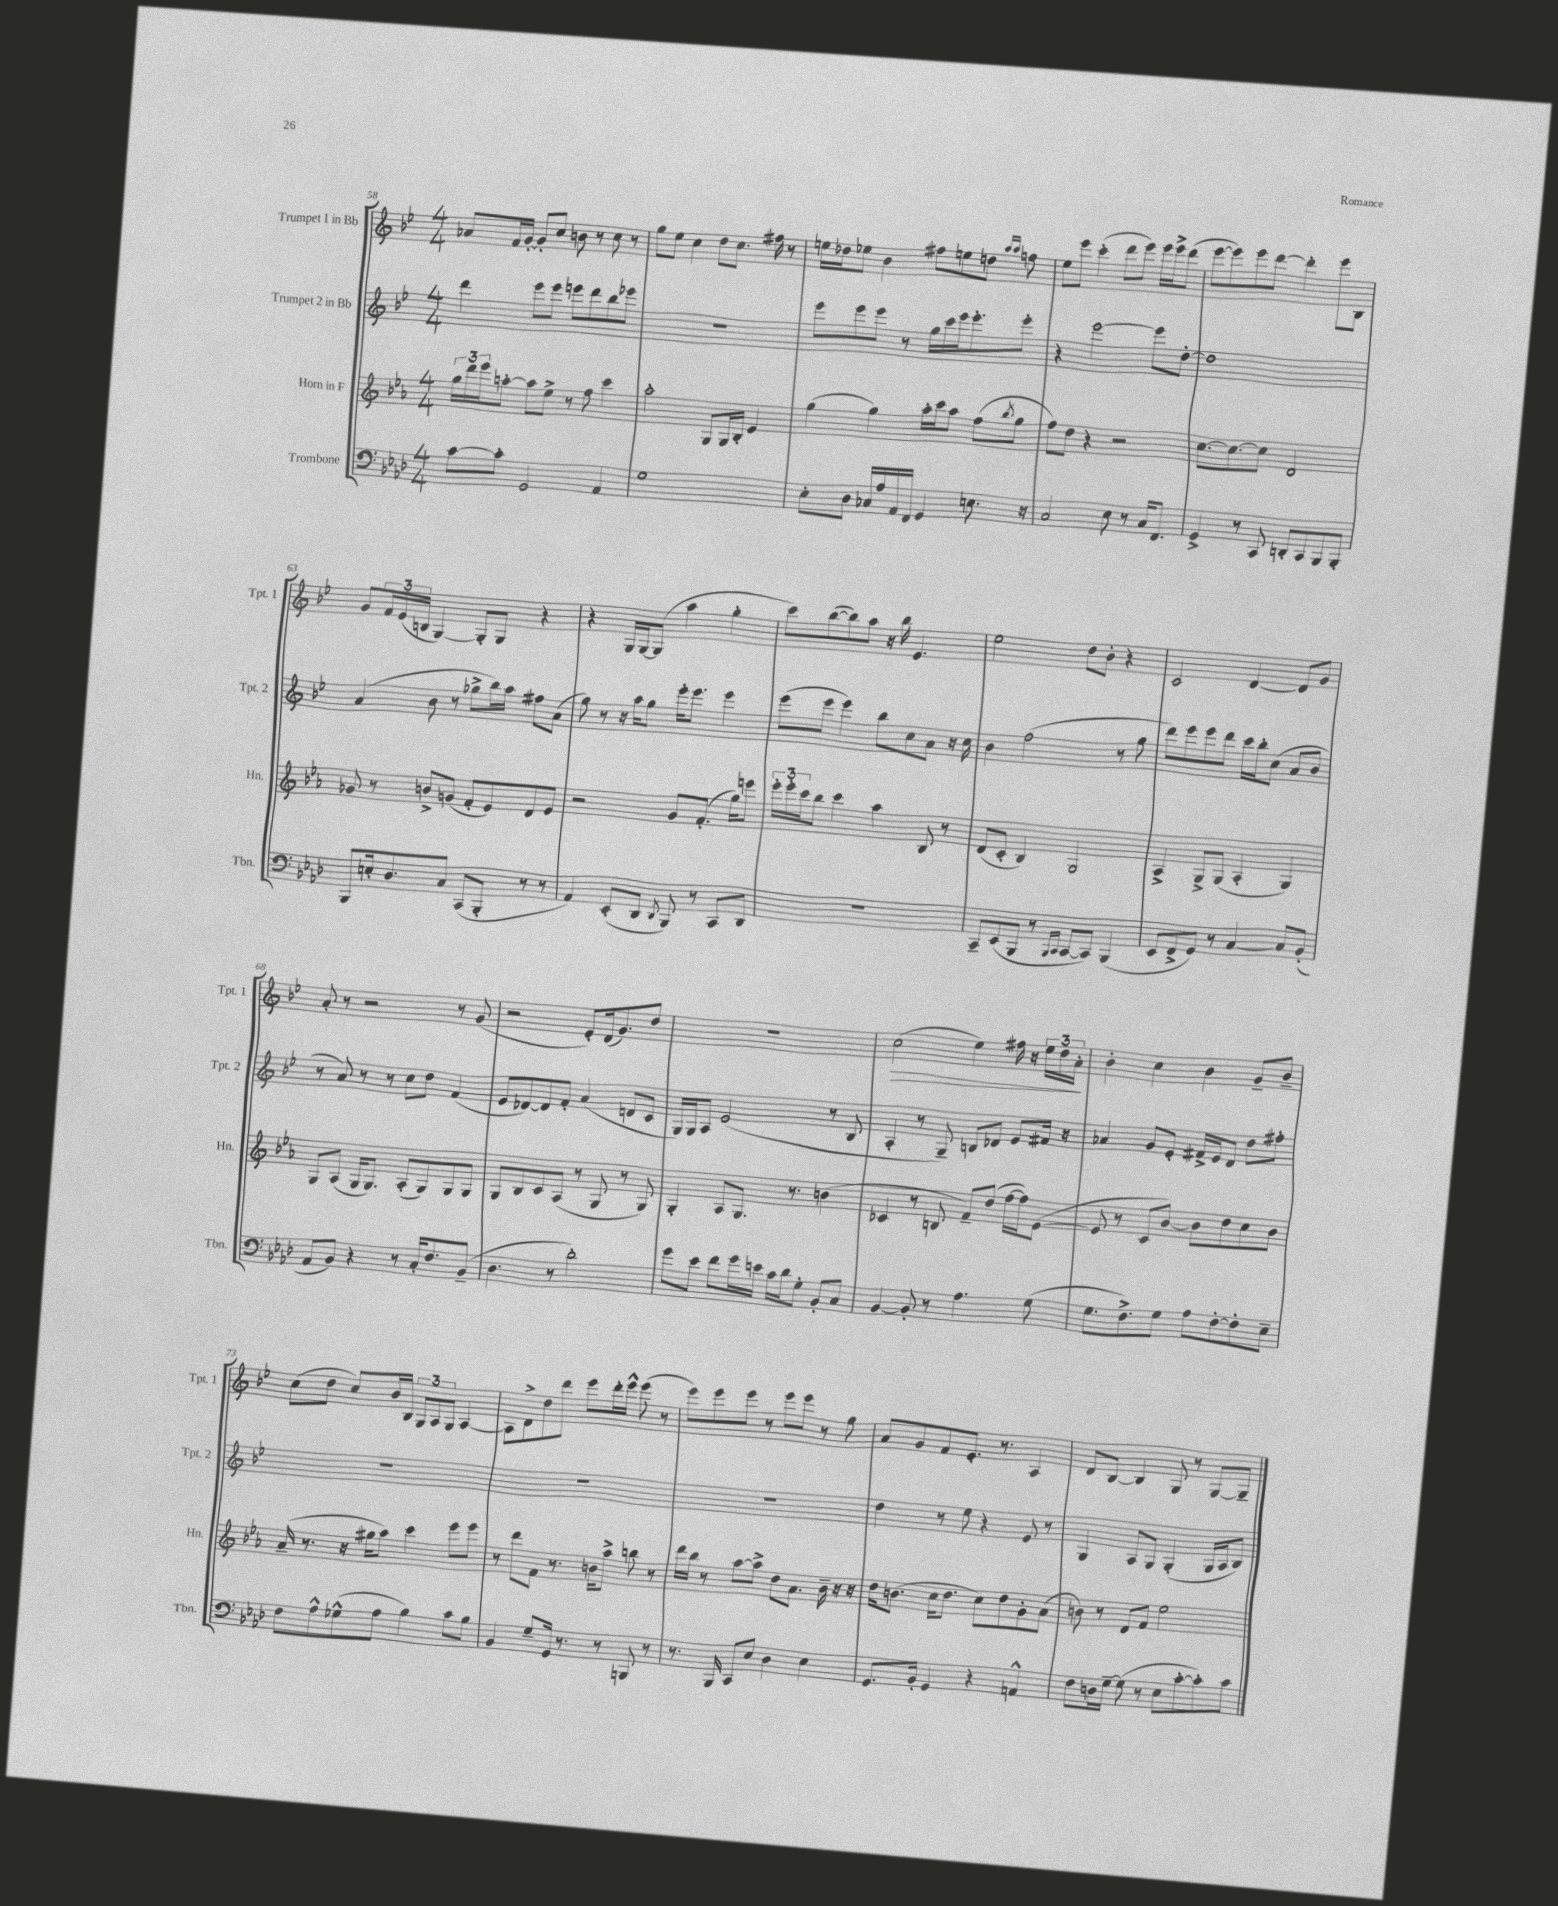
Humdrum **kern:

**kern	**kern	**kern	**kern
*staff4	*staff3	*staff2	*staff1
*clefF4	*clefG2	*clefG2	*clefG2
*k[b-e-a-d-]	*k[b-e-a-]	*k[b-e-]	*k[b-e-]
*M4/4	*M4/4	*M4/4	*M4/4
[8c\L	24gg\LL	4ddd\	8a-/L
.	24ddd\	.	.
.	24eee-\J	.	.
8c'\]J	[8aa'\J	.	16f/L
.	.	.	[16g'/JJ
2GG/	8aa\]L	8eee-\L	8g'/]L
.	8ee-^\J	8eee-\J	8cc/J
.	8r	8eee\L	8b\
.	8ff\	8ddd\	8r
4AA-/	4ccc\	8bb-\	8cc\
.	.	8eee-\J	8r
=	=	=	=
1G	2aa-'\	1r	8gg\L
.	.	.	8ee-\J
.	.	.	4cc\
.	8G/L	.	8dd\L
.	16G/L	.	8.cc\J
.	16B-'/JJ	.	.
.	4e-/	.	.
.	.	.	16ff#\
.	.	.	8r
=	=	=	=
8E-'\L	(4gg\	8eee-\L	16ee\LL
.	.	.	16dd-\J
8D-\J	.	8eee-\	8ee-\J
16C-/LL	4gg\)	8eee-\J	4b-\
16A-/	.	.	.
16AA-/	.	8r	.
16FF/JJ	.	.	.
4GG/	16aa-'\LL	16gg\LL	8ff#\L
.	16ccc\J	16ccc\	.
.	8aa-\J	16eee-\J	8ee\
.	.	8.eee-'\	.
8.E\	(8ff\L	.	8dd\J
.	.	.	16qqaa/LL
.	8qbb-/	.	16qqaa/JJ
.	8gg\J	8eee-'\J	8ff\
16r	.	.	.
=	=	=	=
2C/	8ff\L)	4r	8ee-\L
.	8dd\J	.	8eee-\J
.	4r	[2eee-\	(4ccc'\
8E-\	2r	.	8ddd\L
8r	.	.	8eee-\J)
16C/LK	.	8eee-\]L	16eee-\LL
8.FF/J	.	.	16eee-^\J
.	.	[8dd'\J	(8ddd\J
=	=	=	=
4GG^/	[8.cc\L	1dd]	[8eee-\L
.	.	.	8eee-\])
.	8.cc\_	.	.
8r	.	.	8eee-\
8CC/	8cc\]J	.	[8ddd\J
8DD'/L	2d/	.	4ddd'\]
8CC/	.	.	.
8BBB-/	.	.	8eee-\L
8BBB-'/J	.	.	8B-\J
=	=	=	=
8BBB-/L	8g-/	(4a/	8g/L
16E'/k	8r	.	24f/L
.	.	.	(24e-/
8.D-/	.	.	.
.	.	.	24B/JJ
.	8b^/L	8b-\	[4G/)
8C/J	(8g/J	8r	.
(8CC/L	8f'/L	8gg-^\L	8G'/]L
8BBB-'/J	8e-/)	16bb-\L)	8G/J
.	.	16aa\JJ	.
8r	8d/	8ff#\L	4r
8r	8e-/J	(8a\J	.
=	=	=	=
4AA-/)	2r	8gg\)	4r
.	.	8r	.
(8EE-'/L	.	16r	16G/LL
.	.	16aa\LK	[16G/J
8DD-/J	.	8gg\J	(8G/]J
8qDD-/	.	.	.
8BBB-/)	8g/L	16eee-'\LK	4aa\
.	.	8.eee-\J	.
8r	(8.f'/J	.	.
8CC/L	.	4eee-\	4gg'\
.	16gg\LK)	.	.
8DD-/J	8eee\J	.	.
=	=	=	=
1r	24eee-'\LL	(8eee-\L	8ccc\L)
.	24eee-'\	.	.
.	24ccc\J	.	.
.	8bb-\J	8eee-\J	([8bb-\
.	4ccc\	4eee-\)	8bb-\])
.	.	.	8aa\J
.	4aa-\	8bb-\L	16r
.	.	.	16bb-\
.	.	8cc\	4.e-/
.	8B-/	8a\J	.
.	8r	16r	.
.	.	16cc\	.
=	=	=	=
8CC~/L	(8d/L	4b-\	2ee-\
(8EE-/	8c'/J	.	.
8BBB-/J	4B-/)	(2ff\	.
8r	.	.	.
16qqBBB-/LL	.	.	.
16qqCC/JJ	.	.	.
[8CC/L	2G/	.	8dd\L
8CC/]J)	.	.	8b-'\J
(4BBB-/	.	8r	4r
.	.	8gg\	.
=	=	=	=
8EE-/L	4A-^/	8ddd\L)	2c/
8FF^/	.	8eee-\	.
8GG/J)	8G^/L	8eee-\	.
8r	(8G/J	8ddd\J	.
[4C/	4A-'/	16ccc\LL	[4d/
.	.	16bb-'\J	.
.	.	(8cc\J	.
8C/]L	4G/)	8a/L	8d/]L
(8BB-'/J	.	8b-/J	8g/J
=	=	=	=
8AA-/L	8G/L	8r	8a'/
8BB-/J)	(8A-/J	8a/)	8r
4r	16G/LK	8r	2r
.	8.G/J)	.	.
.	.	8r	.
8r	(8A-'/L	8cc\L	.
16C'/LK	8G/)	8dd\J	.
8.F/	.	.	.
.	8G/	(4f/	8r
(8BB-~/J	8G/J	.	(8g/
=	=	=	=
4.D-\	8G/L	8e-/L	2r
.	8B-/	[8d-/)	.
.	8c/	8d-/]	.
8r	(8A-/J	8f'/J	.
2d-'\)	8r	(4a/	8e-'/L)
.	8G/	.	(16d/k
.	.	.	8.g/)
.	8r	8d/L	.
.	8G/)	8c/J	8dd/J
=	=	=	=
8g\L	4G'/	16G/LL)	1r
.	.	16G/J	.
8e-\J	.	8A/J	.
8f\L	8A-/L	(2e-/	.
16g\L	8.G/J	.	.
16e\JJ	.	.	.
16c\LL	.	.	.
16d-\J	8.r	.	.
8G'\J	.	.	.
8BB-'/L	(4b\	8r	.
8C/J	.	8B-/	.
=	=	=	=
[4BB-/	4c-/	4A'/	(2cc\
8BB-'/]	8r	8r	.
8r	8B/	8G~/)	.
4.A-\	8f~/L)	8B/L	4ee-\)
.	(8dd/J	8d-/J	.
.	[16ff\LL	8e-/L	16ff#\
.	16ff\]J)	.	16r
(8G\	([8e-\J	16f#/Jk	24ee-\LL
.	.	.	24dd\
.	.	16r	.
.	.	.	24a'\JJ
=	=	=	=
8.G\L	8e-/]	4a-/	4b-'\
.	8r	.	.
8.F^\)	.	.	.
.	8c/L	8g/L	4cc\
8G\J	[8b-/J)	8e-'/J	.
8A-\L	8b-\]L	16f#^/LL	4b-\
.	.	16e-/J	.
[8F'\	8dd\	8d/J	.
8F'\]	8cc\	8dd\L	8g~/L
8E-~\J	8b-\J	8ff#'\J	8b-~/J
=	=	=	=
8F\L	(16a-~/	1r	(8cc\L
.	8.r	.	.
8A-^^\	.	.	8dd\J
(8G-^^\	16r	.	8cc/L)
.	16gg#\LK	.	.
8A-\J	8aa-\J)	.	16b-/L
.	.	.	16B-/JJ
4B-\)	4ccc\	.	12G/L
.	.	.	12A/
.	.	.	12G/J
8c\L	8eee-\L	.	[4A/
8B-\J	8eee-\J	.	.
=	=	=	=
4BB-/	8r	1r	8A\]L
.	8ddd\L	.	8d^\
8G~/L	8f\J	.	8dd\
16GG/Jk	8.r	.	8ddd\J
8.r	.	.	.
.	.	.	8eee-\L
.	16b\LK	.	.
8r	8aa-^\J	.	16ddd'\L
.	.	.	16eee-^^\JJ
8BBB/	8bb\	.	(8eee-\
8r	8r	.	8r
=	=	=	=
8.r	16ddd\LL	1r	8eee-\L)
.	16bb-\JJ	.	.
.	8r	.	8eee-\
16BBB-/	.	.	.
8CC/L	[8aa-\L	.	8eee-\J
8E-/J	8aa-^\]J	.	8r
4D-\	8dd\L	.	8eee-\L
.	8.a-\J	.	8eee-\J
4E-\	.	.	8r
.	16b-~\	.	.
.	16r	.	8gg\
.	16r	.	.
=	=	=	=
8.GG/L	16dd\LK	4dd\	8a/L
.	(8.b\J	.	.
.	.	.	8g/
16BB-'/Jk	.	.	.
4GG/	16cc\LK	8r	8f/
.	8.dd\J	.	.
.	.	8ee-\	8.e-'/J
4r	8cc\L)	4r	.
.	.	.	8.r
.	8dd\	.	.
4AA^^/	8g'\	8e-/	4A/
.	(8a-\J	8r	.
=	=	=	=
8F\L	8b\)	4G/	8d/L
16D\L	8r	.	[8B-/J
[16G~\JJ	.	.	.
(8G\]	8d/L	8A/L	4B-/]
8r	8f/J	8G/J	.
8E-\L	2ee-\	(4G'/	8G/
[8c'\	.	.	8r
8c'\])	.	16G/LL	[8G/L
.	.	16A/J	.
8c\J	.	8B-/J)	8G~/]J
==	==	==	==
*-	*-	*-	*-
